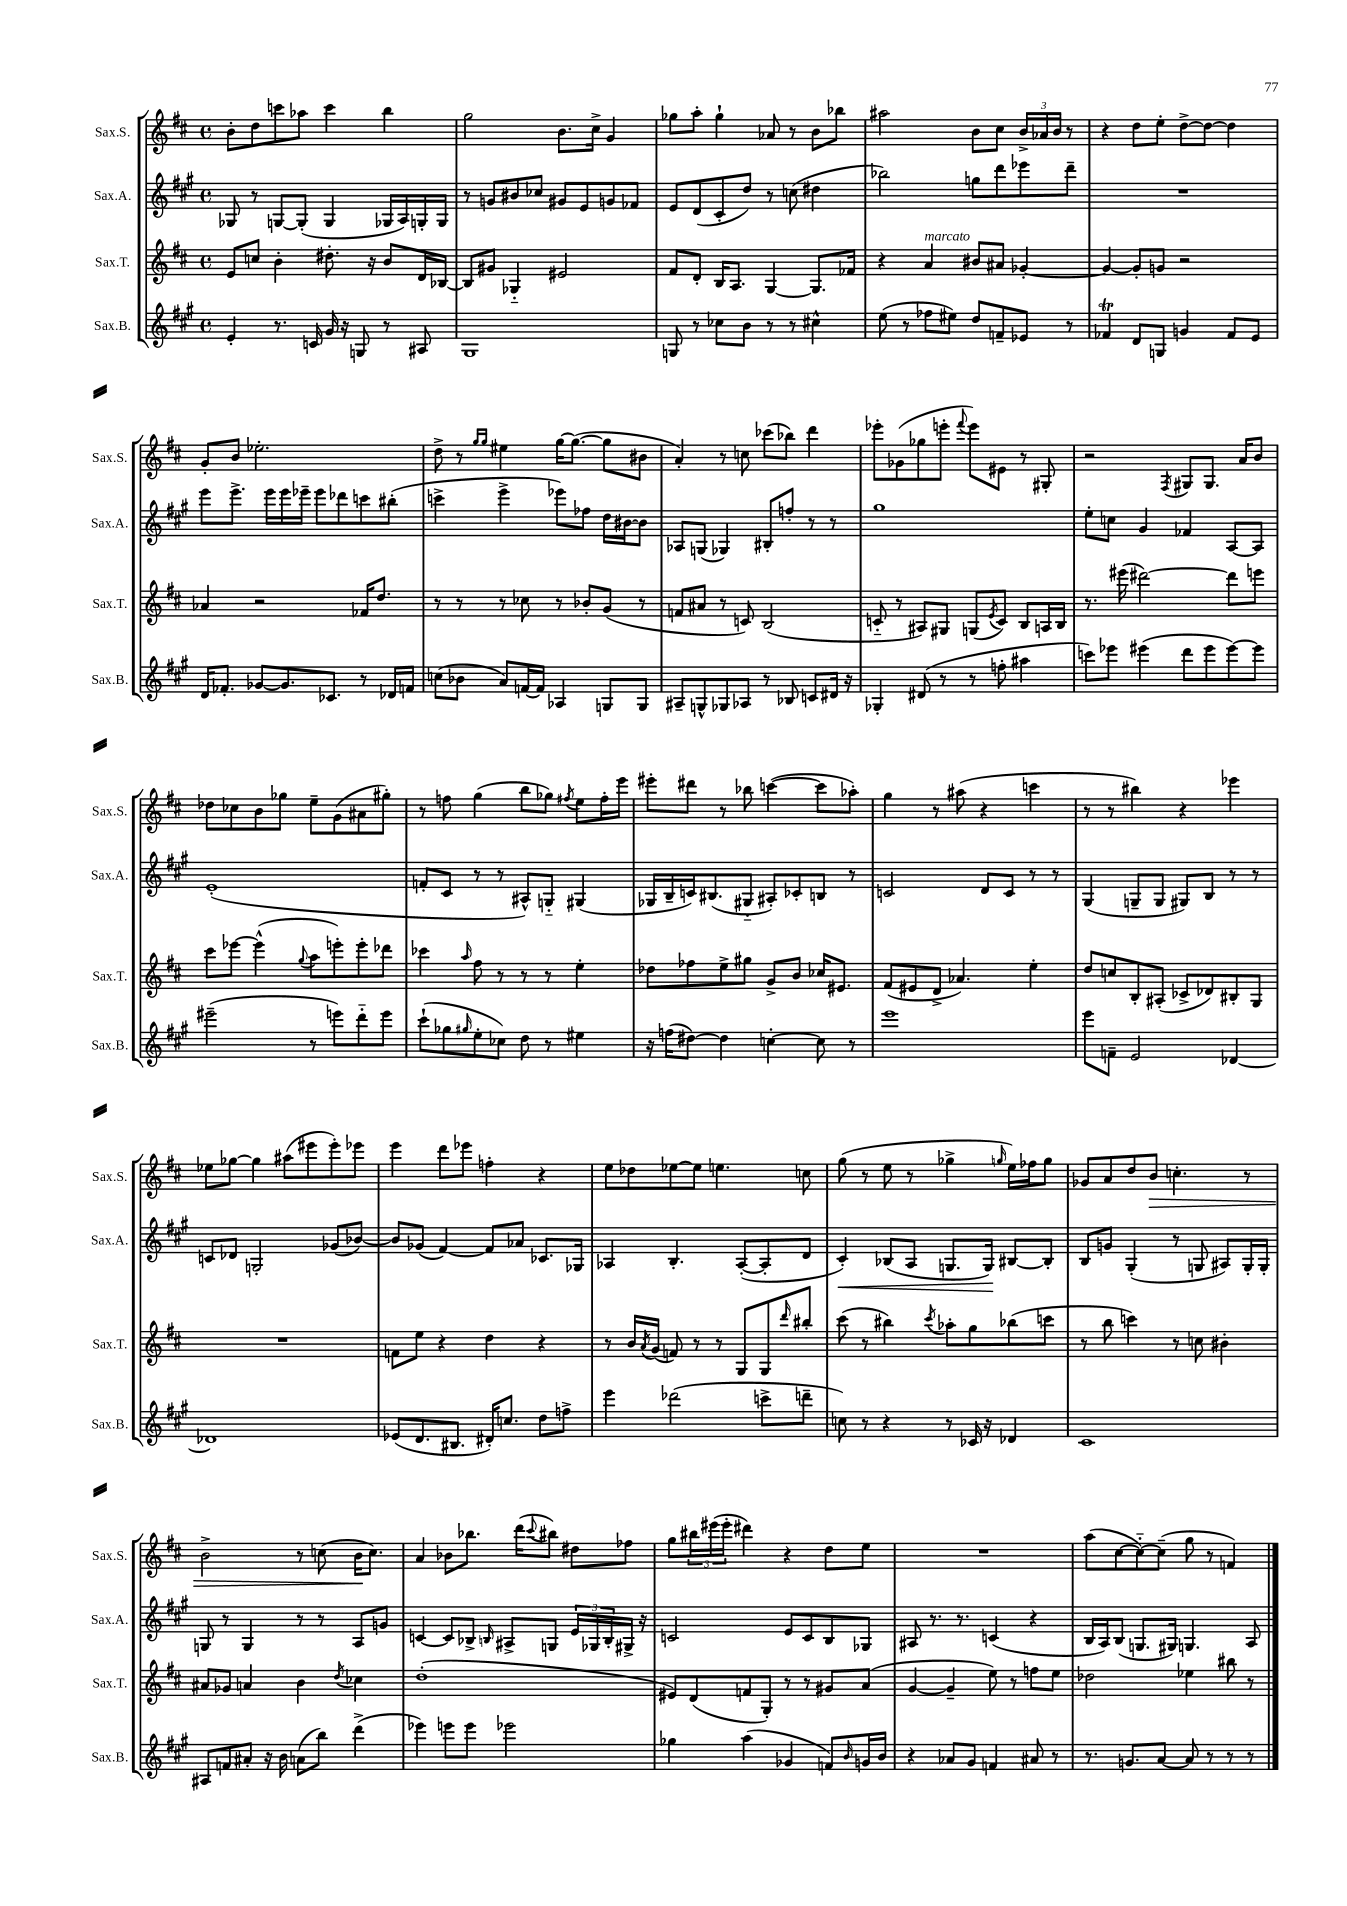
<<
\new StaffGroup <<
\new Staff = "s0" \with { instrumentName = "Sax.S." shortInstrumentName = "Sax.S." } {
    \clef treble \key d \major \defaultTimeSignature \time 4/4
    b'8-. d''8 c'''8 aes''8 c'''4 b''4 |
    g''2 b'8. cis''16-> g'4 |
    ges''8 a''8-. ges''4-! aes'8 r8 b'8 bes''8 |
    ais''2 b'8 cis''8 \tuplet 3/2 { b'16-> aes'16 b'16 } r8 |
    r4 d''8 e''8-. d''8~-> d''8~ d''4 |
    g'8-. b'8 ees''2.-. |
    d''8-> r8 \grace { g''16 g''16 } eis''4 g''16~ g''8.~( g''8 bis'8 |
    a'4-.) r8 c''8 ces'''8( bes''8) d'''4 |
    ees'''8-. ges'8( ges''8 e'''8-. \appoggiatura { fis'''8 } e'''8) eis'8 r8 gis8-. |
    r2 \acciaccatura { fis8 } gis8 gis8. a'16 b'8 |
    des''8 ces''8 b'8 ges''8 e''8-- g'8( ais'8 gis''8-.) |
    r8 f''8 g''4( b''8 ges''8) \acciaccatura { fis''8 } e''8 fis''16-. e'''16 |
    eis'''8-. dis'''8 r8 bes''8 c'''4~( c'''8 aes''8-.) |
    g''4 r8 ais''8( r4 c'''4 |
    r8 r8 bis''4) r4 ees'''4 |
    ees''8 ges''8~ ges''4 ais''8( eis'''8 eis'''8-.) ees'''8 |
    e'''4 d'''8 ees'''8 f''4-. r4 |
    e''8 des''8 ees''8~ ees''8 e''4. c''8 |
    g''8( r8 e''8 r8 ges''4-> \grace { g''16 } e''16) fes''16 g''8 |
    ges'8 a'8 d''8 b'8\> c''4.-. r8 |
    b'2-> r8 c''8( b'16\! c''8.) |
    a'4 bes'8 bes''8. d'''16( \appoggiatura { cis'''8 } bis''8) dis''8 fes''8 |
    g''8 \tuplet 3/2 { bis''16 eis'''16( eis'''16-. } dis'''4) r4 d''8 e''8 |
    R1 |
    a''8( cis''8~ cis''8~-_) cis''8--( g''8 r8 f'4) \bar "|." |
}
\new Staff = "s1" \with { instrumentName = "Sax.A." shortInstrumentName = "Sax.A." } {
    \clef treble \key a \major \defaultTimeSignature \time 4/4
    ges8 r8 g8~ g8-.( g4 ges16 a16) g16-. g16 |
    r8 g'8 bis'8 ces''8 gis'8 e'8 g'8 fes'8 |
    e'8 d'8( cis'8-. d''8) r8 c''8( dis''4 |
    bes''2) g''8 d'''8 ees'''8 d'''8-- |
    R1 |
    e'''8 e'''8.-> e'''16 e'''16 ees'''16-- ees'''8 des'''8 c'''8 bis''8-.( |
    c'''4-> e'''4-> ees'''8) fes''8 d''16 bis'16~ bis'8 |
    aes8 g8( ges4) bis8-. f''8-. r8 r8 |
    gis''1 |
    e''8-. c''8 gis'4 fes'4 a8~ a8 |
    e'1-.( |
    f'8-. cis'8 r8 r8 ais8-^) g8-_ gis4( |
    ges16 b16-- c'16) bis8.( gis8-_ ais8-.) ces'8-. b8 r8 |
    c'2 d'8 c'8 r8 r8 |
    gis4( g8-- g8 gis8) b8 r8 r8 |
    c'8 des'8 g2-. ges'8( bes'8~) |
    bes'8 ges'8( fis'4~) fis'8 aes'8 ces'8. ges16 |
    aes4 b4.-. aes8~-.( aes8-. d'8 |
    cis'4-.\<) bes8( a8 g8. g16\!) bis8~ bis8-. |
    b8 g'8 gis4-.( r8 g8 ais8) g16-. g16-. |
    g8 r8 g4 r8 r8 a8 g'8 |
    c'4~ c'8 bes8-> \grace { b16 } ais8-> g8 \tuplet 3/2 { e'16 ges16 b16-. } gis16-> r16 |
    c'2 e'8 c'8 b8 ges8 |
    ais8 r8. r8. c'4( r4 |
    b16 a16) b8( g8. gis16) g4. a8 \bar "|." |
}
\new Staff = "s2" \with { instrumentName = "Sax.T." shortInstrumentName = "Sax.T." } {
    \clef treble \key d \major \defaultTimeSignature \time 4/4
    e'8 c''8 b'4-. dis''8.-. r16 b'8 d'16 bes16~ |
    bes8 gis'8 ges4-_ eis'2 |
    fis'8 d'8-. b16 a8. g4~ g8. fes'16 |
    r4 a'4^\markup { \italic "marcato" } bis'8 ais'8 ges'4~-. |
    ges'4~ ges'8-. g'8 r2 |
    aes'4 r2 fes'16 d''8. |
    r8 r8 r8 ces''8 r8 bes'8-. g'8( r8 |
    f'8 ais'8 r8 c'8) b2( |
    c'8-_ r8 ais8) gis8 g8( \acciaccatura { e'8 } c'8) b8 a16 b16 |
    r8. eis'''16( dis'''2~) dis'''8 e'''8 |
    cis'''8 ees'''8~ ees'''4-^( \appoggiatura { g''8 } a''8 e'''8-.) e'''8-. des'''8 |
    ces'''4 \grace { a''16 } fis''8 r8 r8 r8 e''4-. |
    des''8 fes''8 e''8-> gis''8 g'8-> b'8 ces''16 eis'8. |
    fis'8( eis'8 d'8-> aes'4.) e''4-. |
    d''8 c''8 b8-. ais8-.( ces'8-> des'8) bis8-. g8 |
    R1 |
    f'8 e''8 r4 d''4 r4 |
    r8 b'16 \acciaccatura { a'8 } g'16( f'8) r8 r8 g8 g8 \grace { d'''16 } bis''8-. |
    cis'''8( r8 bis''4) \acciaccatura { cis'''8 } aes''8-. g''8 bes''8( c'''8 |
    r8 b''8 c'''4) r8 c''8 bis'4-. |
    ais'8 ges'8 a'4 b'4 \acciaccatura { d''8 } ces''4 |
    d''1-.( |
    eis'8) d'8( f'8 g8-.) r8 r8 gis'8 a'8( |
    g'4~ g'4-- e''8) r8 f''8 e''8 |
    des''2 ees''4 bis''8 r8 \bar "|." |
}
\new Staff = "s3" \with { instrumentName = "Sax.B." shortInstrumentName = "Sax.B." } {
    \clef treble \key a \major \defaultTimeSignature \time 4/4
    e'4-. r8. c'16 gis'16 r16 g8 r8 ais8 |
    gis1 |
    g8 r8 ces''8 b'8 r8 r8 cis''4-^ |
    e''8( r8 fes''8 eis''8) d''8 f'8-- ees'8 r8 |
    fes'4\trill d'8 g8 g'4 fes'8 e'8 |
    d'16 fes'8.-. ges'8~ ges'8. ces'8. r8 des'16 f'16 |
    c''8( bes'8 a'8) f'16~ f'16 aes4 g8 g8 |
    ais8-- g8-^ ges8 aes8 r8 bes8 c'8 dis'16 r16 |
    ges4-. dis'8( r8 r8 f''8-. ais''4 |
    c'''8) ees'''8 eis'''4( d'''8 eis'''8 eis'''8~) eis'''8 |
    eis'''2--( r8 e'''8) d'''8-_ e'''8 |
    cis'''8-!( ges''8 \grace { gis''16 } e''8-. ces''8) d''8 r8 eis''4 |
    r16 f''16( dis''8~) dis''4 c''4~-. c''8 r8 |
    e'''1 |
    e'''8 f'8-- e'2 des'4~ |
    des'1 |
    ees'8( d'8. bis8. dis'16-.) c''8. d''8 f''8-> |
    e'''4 des'''2( c'''8-> d'''8-- |
    c''8) r8 r4 r8 ces'16 r16 des'4 |
    cis'1 |
    ais8 f'8 ais'8-. r16 b'16 a'8( b''8) d'''4->( |
    ees'''4) e'''8 e'''8 ees'''2 |
    ges''4 a''4( ges'4 f'8) \grace { b'16 } g'16 b'16 |
    r4 aes'8 gis'8 f'4 ais'8 r8 |
    r8. g'8. a'8~ a'8 r8 r8 r8 \bar "|." |
}
>>
>>
\layout { \context { \Score \remove "Bar_number_engraver" } }
